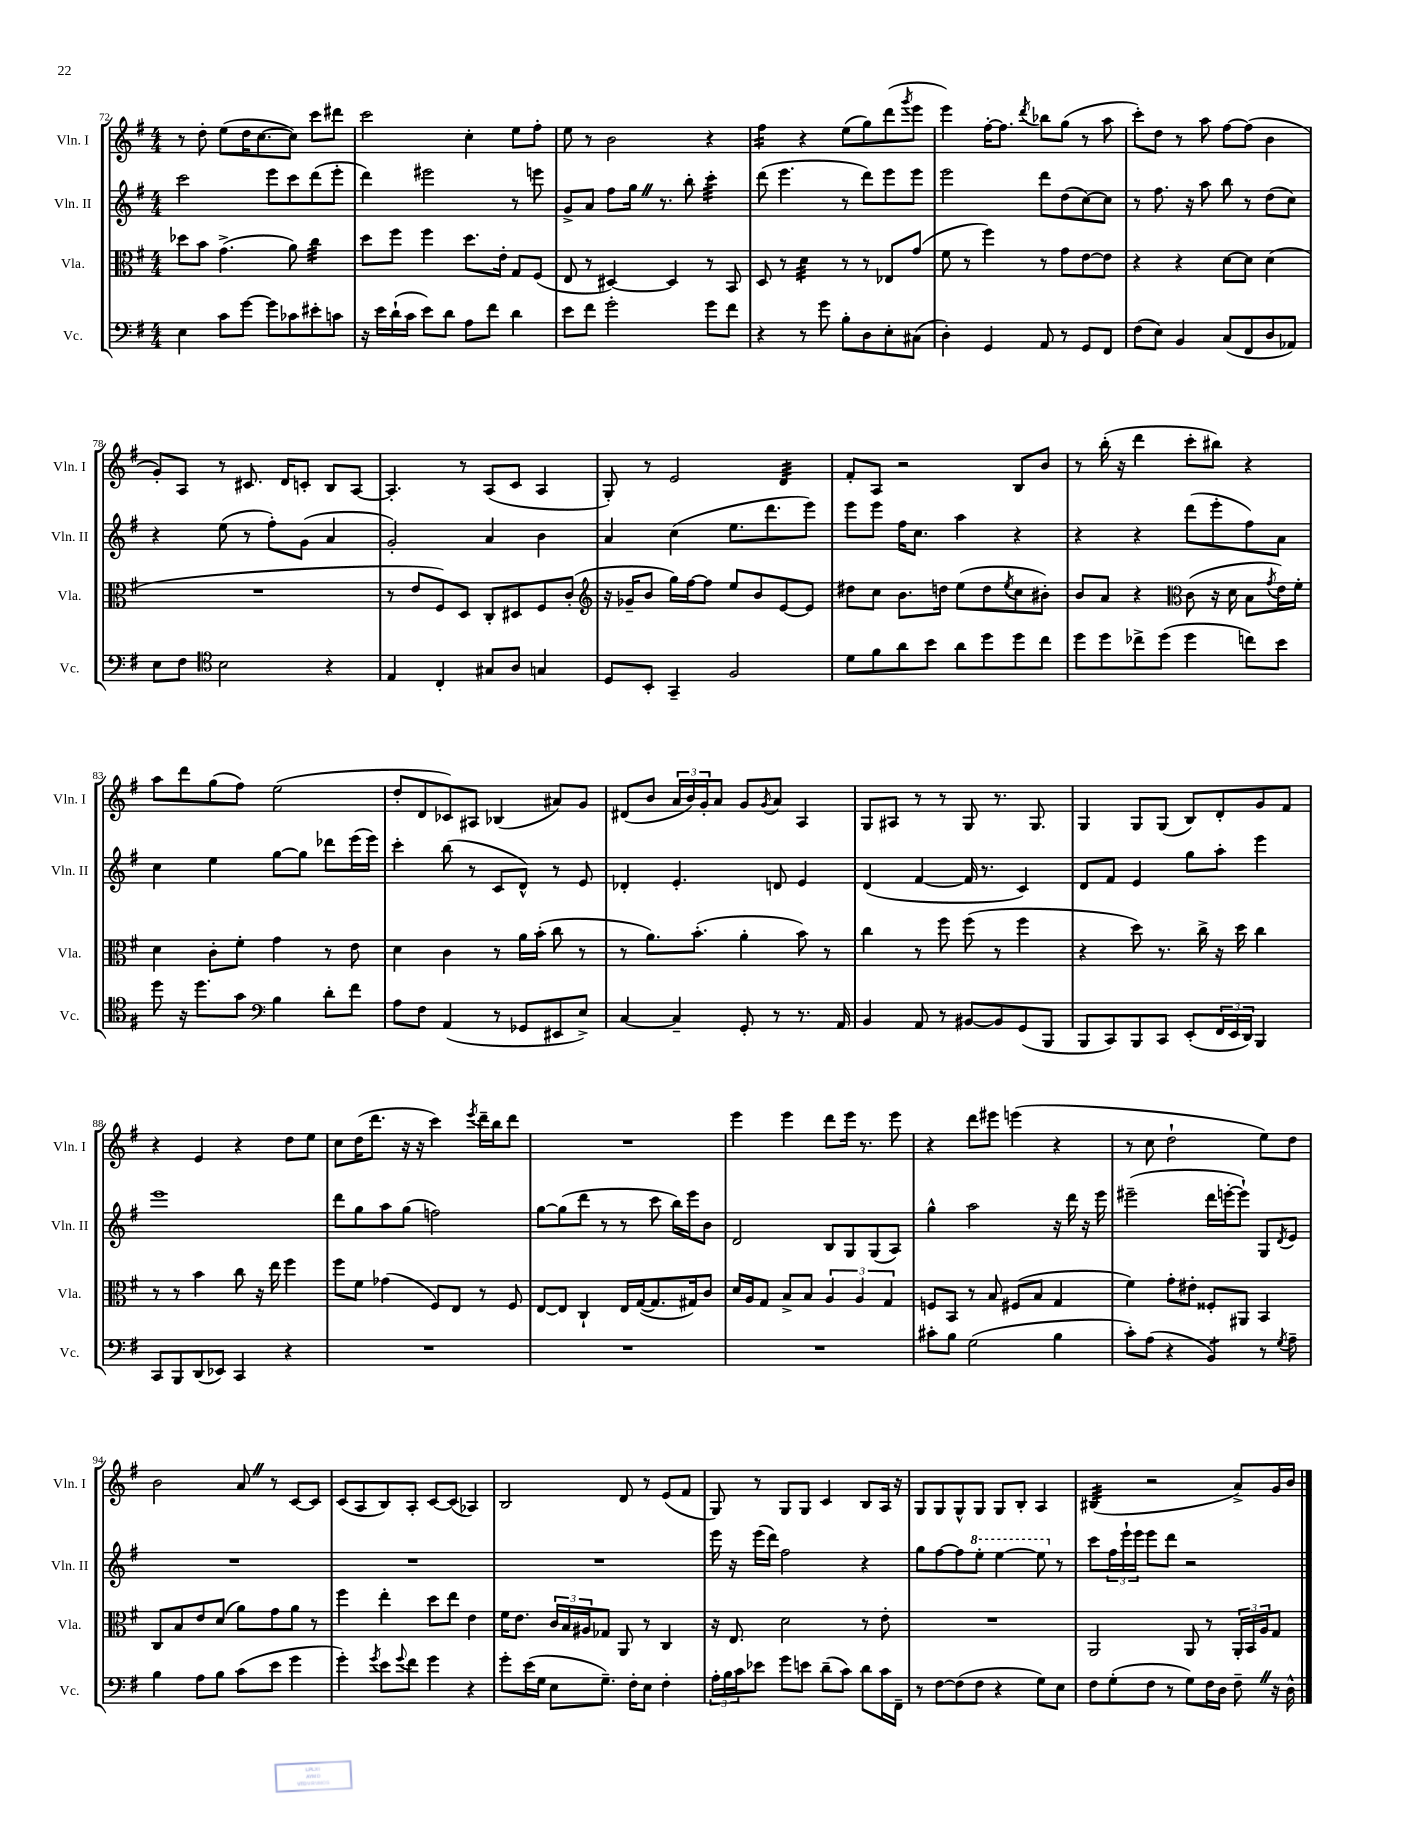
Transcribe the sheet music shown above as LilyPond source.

<<
\new StaffGroup <<
\new Staff = "s0" \with { instrumentName = "Vln. I" shortInstrumentName = "Vln. I" } {
    \clef treble \key g \major \numericTimeSignature \time 4/4
    r8 d''8-. e''8( d''16 c''8.~ c''8) c'''8 dis'''8 |
    c'''2 c''4-. e''8 fis''8-. |
    e''8 r8 b'2 r4 |
    fis''4:16 r4 e''8( g''8) d'''8( \acciaccatura { g'''8 } e'''8 |
    e'''4) fis''16~-. fis''8. \acciaccatura { d'''8 } bes''8 g''8( r8 a''8 |
    c'''8-.) d''8 r8 a''8 fis''8~ fis''8( b'4 |
    g'8-.) a8 r8 cis'8. d'16 c'8-. b8 a8~ |
    a4.-. r8 a8( c'8 a4 |
    g8-.) r8 e'2 d'4:32 |
    fis'8-. a8 r2 b8 b'8 |
    r8 b''16-.( r16 d'''4 c'''8-. bis''8) r4 |
    a''8 d'''8 g''8( fis''8) e''2( |
    d''8-. d'8 ces'8) ais8 bes4( ais'8) g'8 |
    dis'8( b'8 \tuplet 3/2 { a'16 b'16) g'16-. } a'8 g'8 \acciaccatura { g'8 } a'8 a4 |
    g8 ais8 r8 r8 g8 r8. g8. |
    g4 g8 g8( b8) d'8-. g'8 fis'8 |
    r4 e'4 r4 d''8 e''8 |
    c''8 d''16( d'''8. r16 r16 c'''4) \acciaccatura { e'''8 } d'''16-- b''16 d'''8 |
    R1 |
    e'''4 e'''4 d'''8 e'''16 r8. e'''8 |
    r4 d'''8 eis'''8 e'''4( r4 |
    r8 c''8 d''2-! e''8) d''8 |
    b'2 a'8 \once \override BreathingSign.text = \markup { \musicglyph "scripts.caesura.straight" } \breathe r8 c'8~ c'8 |
    c'8( a8 b8) a8-. c'8~ c'8( aes4) |
    b2 d'8 r8 e'8( fis'8 |
    g8) r8 g8 g8 c'4 b8 a16 r16 |
    g8 g8 g8-^ g8 g8 b8-. a4 |
    bis4:32( r2 a'8->) g'16 b'16 \bar "|." |
}
\new Staff = "s1" \with { instrumentName = "Vln. II" shortInstrumentName = "Vln. II" } {
    \clef treble \key g \major \numericTimeSignature \time 4/4
    c'''2 e'''8 c'''8 d'''8( e'''8-. |
    d'''4) eis'''2 r8 e'''8 |
    g'8-> a'8 fis''8 g''16 \once \override BreathingSign.text = \markup { \musicglyph "scripts.caesura.straight" } \breathe r8. b''8-. c'''4:32-. |
    d'''8( e'''4. r8 d'''8) e'''8 e'''8 |
    e'''2 d'''8 d''8( c''8~) c''8 |
    r8 fis''8. r16 a''8 b''8 r8 d''8( c''8) |
    r4 e''8( r8 fis''8-.) g'8( a'4 |
    g'2-.) a'4 b'4 |
    a'4 c''4( e''8. d'''8. e'''8) |
    e'''8 e'''8 fis''16 c''8. a''4 r4 |
    r4 r4 d'''8( e'''8-. fis''8) a'8 |
    c''4 e''4 g''8~ g''8 des'''8 e'''16( e'''16) |
    c'''4-. b''8( r8 c'8 d'8-^) r8 e'8 |
    des'4-. e'4.-. d'8 e'4 |
    d'4( fis'4~ fis'16 r8. c'4) |
    d'8 fis'8 e'4 g''8 a''8-. e'''4 |
    e'''1 |
    d'''8 g''8 a''8 g''8( f''2) |
    g''8~ g''8( d'''8 r8 r8 c'''8 b''16) e'''16 b'8 |
    d'2 b8 g8 g8( a8) |
    g''4-^ a''2 r16 d'''16 r16 e'''16 |
    eis'''2--( d'''16 e'''16~-. e'''8-!) g8 \acciaccatura { d'8 } e'8 |
    R1 |
    R1 |
    R1 |
    e'''16 r16 e'''16( d'''16) fis''2 r4 |
    g''8 fis''8~ fis''8 \ottava #1 e'''8-. e'''4~ e'''8 \ottava #0 r8 |
    c'''8 \tuplet 3/2 { fis''16 e'''16-! e'''16 } e'''8 d'''8 r2 \bar "|." |
}
\new Staff = "s2" \with { instrumentName = "Vla." shortInstrumentName = "Vla." } {
    \clef alto \key g \major \numericTimeSignature \time 4/4
    des''8 b'8 g'4.->( a'8) c''4:32 |
    d''8 fis''8 fis''4 d''8. e'16-. g8 fis8( |
    e8 r8 dis4~) dis4 r8 b,8 |
    d8 r8 d'4:32 r8 r8 ees8 g'8( |
    fis'8 r8 fis''4) r8 g'8 e'8~ e'8 |
    r4 r4 d'8~ d'8 d'4( |
    R1 |
    r8 e'8 fis8) d8 c8-. dis8 fis8 c'8-.( |
    \clef treble r16 ges'16-- b'8 g''16) fis''16~ fis''8 e''8 b'8 e'8~ e'8 |
    dis''8 c''8 b'8. d''16 e''8( d''8 \acciaccatura { e''8 } c''8 bis'8-.) |
    b'8 a'8 r4 \clef alto c'8( r16 d'16 b8 \acciaccatura { g'8 } e'16) fis'16-. |
    d'4 c'8-. fis'8-. g'4 r8 e'8 |
    d'4 c'4 r8 a'16 b'16-.( c''8 r8 |
    r8 a'8.) b'8.-.( a'4-. b'8) r8 |
    c''4 r8 fis''8 fis''8( r8 fis''4 |
    r4 d''8) r8. c''16-> r16 d''16 c''4 |
    r8 r8 b'4 c''8 r16 e''16 fis''4 |
    fis''8 fis'8 ges'4( fis8) e8 r8 fis8 |
    e8~ e8 c4-! e16 g16~( g8. gis16) c'8 |
    d'16 a16 g8 b8-> b8 \tuplet 3/2 { a4 a4 g4 } |
    f8 b,8 r8 b8 fis8( b8 g4 |
    fis'4) g'8-. eis'8-. fisis8-. ais,8 b,4 |
    c8 b8 e'8 d'8( a'8) g'8 a'8 r8 |
    fis''4 e''4-. d''8 e''8 e'4 |
    fis'16 e'8. \tuplet 3/2 { c'16 b16 ais16 } ges8 a,8 r8 c4 |
    r16 e8. d'2 r8 e'8-. |
    R1 |
    a,2 a,8 r8 \tuplet 3/2 { a,16-. b,16 a16 } g8 \bar "|." |
}
\new Staff = "s3" \with { instrumentName = "Vc." shortInstrumentName = "Vc." } {
    \clef bass \key g \major \numericTimeSignature \time 4/4
    e4 c'8 g'8~ g'8 ces'8 eis'8-. c'8 |
    r16 e'16 d'16-!( c'16 e'8) d'8 a8 fis'8 d'4 |
    e'8 fis'8 g'2-. g'8 fis'8 |
    r4 r8 g'8 b8-. d8 e8-. cis8( |
    d4-.) g,4 a,8 r8 g,8 fis,8 |
    fis8( e8) b,4 c8( fis,8 d8 aes,8) |
    e8 fis8 \clef tenor b2 r4 |
    e4 c4-. gis8 a8 g4 |
    d8 b,8-. g,4-- fis2 |
    d'8 fis'8 a'8 b'8 a'8 d''8 d''8 c''8 |
    d''8 d''8 ces''8-> d''8( d''4 c''8) b'8 |
    d''8 r16 d''8. g'8 \clef bass b4 d'8-. fis'8 |
    a8 fis8 a,4( r8 ges,8 eis,8 e8->) |
    c4~ c4-- g,8-. r8 r8. a,16 |
    b,4 a,8 r8 bis,8~ bis,8 g,8( b,,8 |
    b,,8 c,8) b,,8 c,8 e,8-.( \tuplet 3/2 { fis,16 e,16 d,16) } b,,4 |
    c,8 b,,8 d,8( ees,8) c,4 r4 |
    R1 |
    R1 |
    R1 |
    cis'8-. b8 g2( b4 |
    c'8-.) a8( r4 b,4:8) r8 \acciaccatura { g8 } a8-- |
    b4 a8 b8 c'8( e'8 g'4 |
    g'4-.) \acciaccatura { g'8 } e'8 \appoggiatura { g'8 } fis'8 g'4 r4 |
    g'8-. e'16( g16 e8 g8.--) fis16-. e8 fis4-. |
    \tuplet 3/2 { a16-. b16 c'16 } ees'8 g'8 e'8 d'8--( c'8) d'8 c'16 fis,16-- |
    r8 fis8~ fis8( fis8 r4 g8) e8 |
    fis8 g8-.( fis8 r8 g8) fis16 d16 fis8-- \once \override BreathingSign.text = \markup { \musicglyph "scripts.caesura.straight" } \breathe r16 d16-^ \bar "|." |
}
>>
>>
\layout { \context { \Score currentBarNumber = #72 } }
